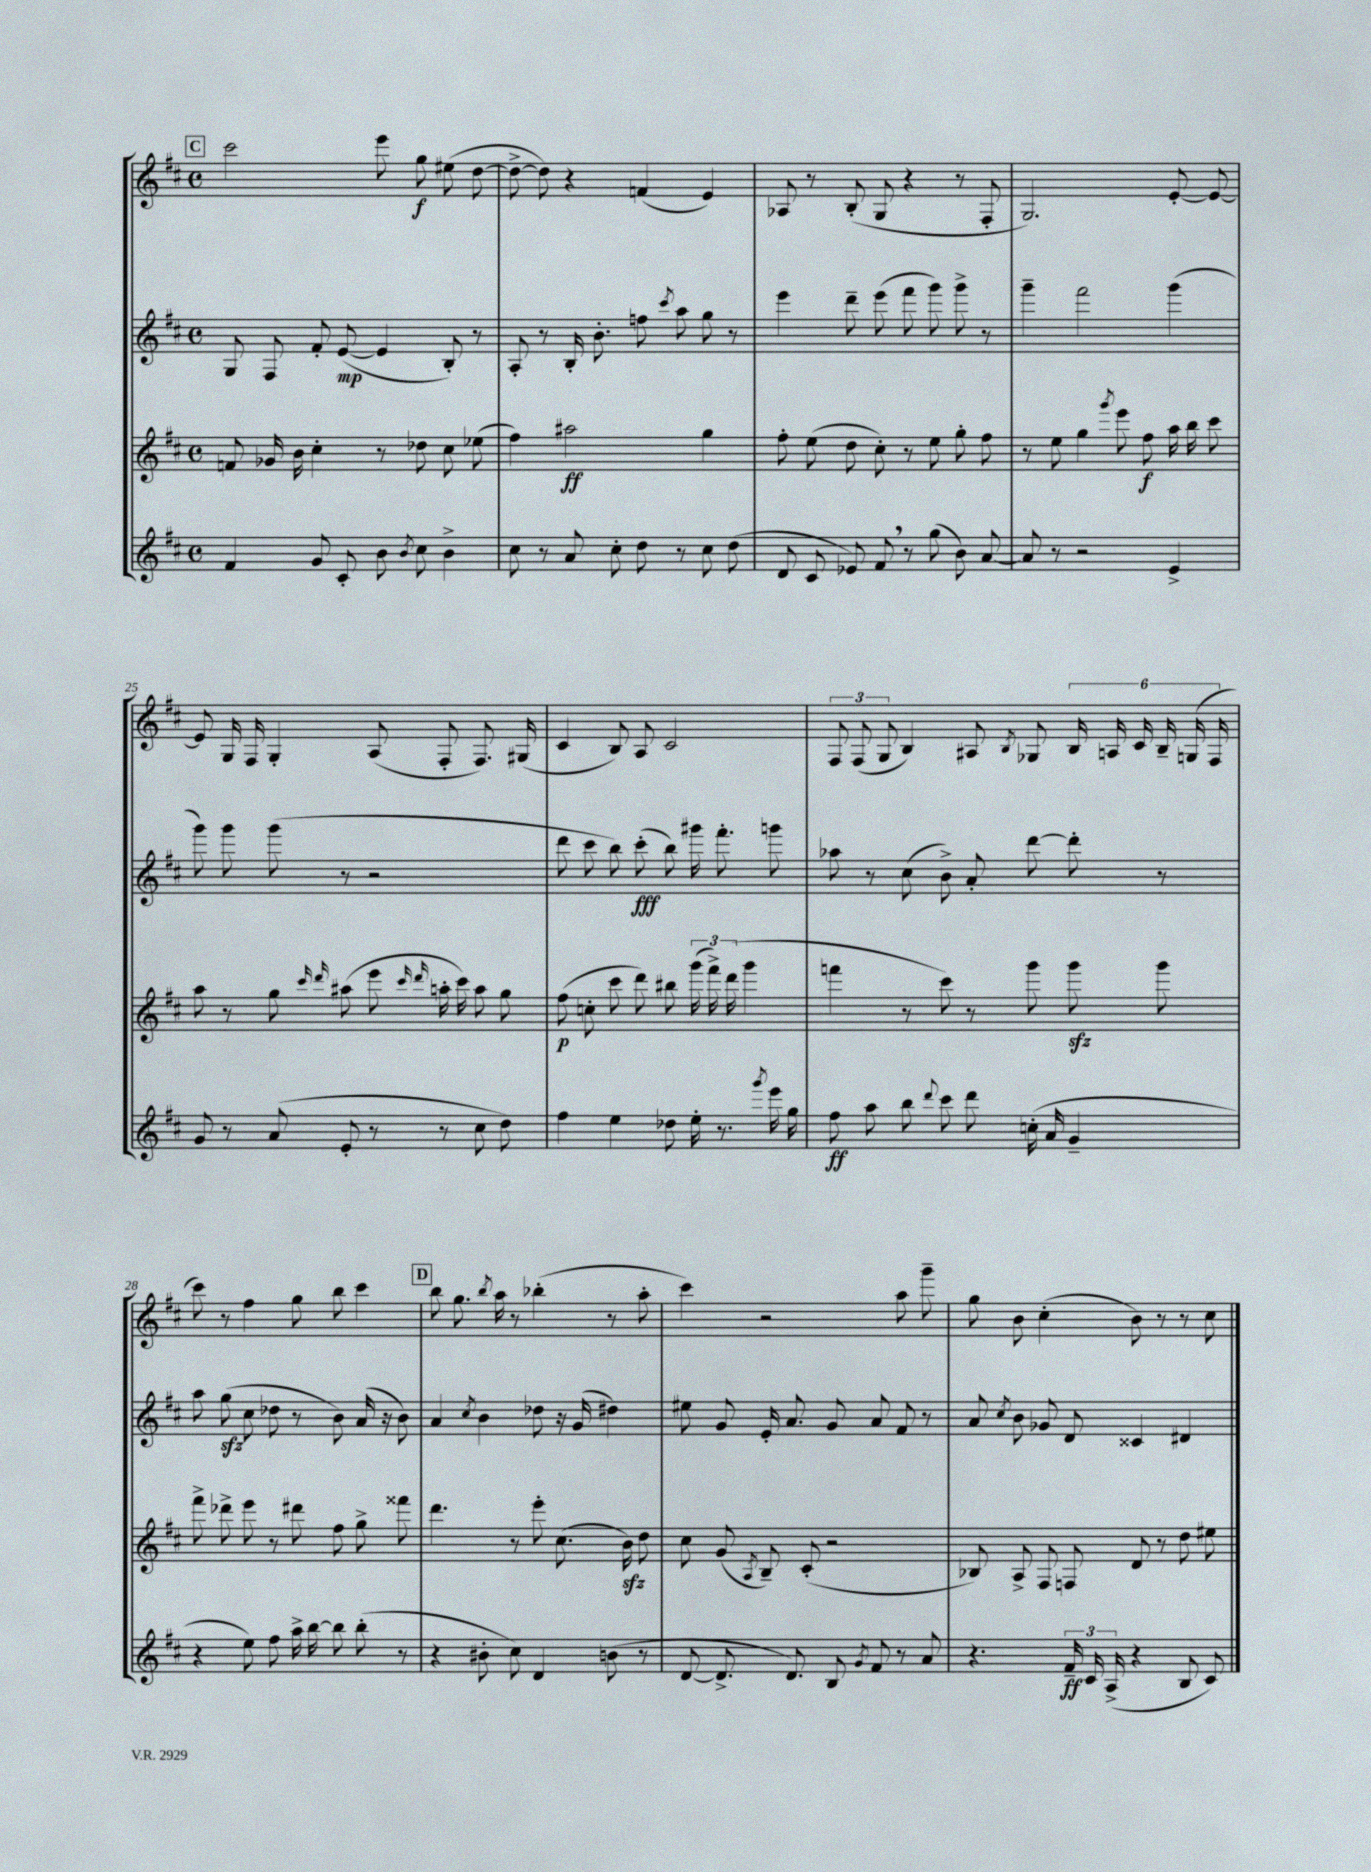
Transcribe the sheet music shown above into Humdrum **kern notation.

**kern	**kern	**kern	**kern
*staff4	*staff3	*staff2	*staff1
*clefG2	*clefG2	*clefG2	*clefG2
*k[f#c#]	*k[f#c#]	*k[f#c#]	*k[f#c#]
*M4/4	*M4/4	*M4/4	*M4/4
*met(c)	*met(c)	*met(c)	*met(c)
4f#	8f	8G	2ccc#
.	16g-	8F#	.
.	16b	.	.
8g	4cc#'	8f#'	.
8c#'	.	([8e	.
8b	8r	4e]	8eee
8qb	.	.	.
8cc#	8dd-	.	8gg
4b^	8cc#	8B')	(8ee#
.	(8ee-	8r	[8dd
=	=	=	=
8cc#	4ff#)	8A'	8dd^_
8r	.	8r	8dd])
8a	2aa#	16B'	4r
.	.	8.b'	.
8cc#'	.	.	.
8dd	.	8ff	(4f
.	.	8qccc#	.
8r	.	8aa	.
8cc#	4gg	8gg	4e)
(8dd	.	8r	.
=	=	=	=
8d	8ff#'	4eee	8A-
8c#	(8ee	.	8r
8e-)	8dd	8ddd~	(8B'
8f#	8cc#')	(8eee	8G
8r	8r	8fff#	4r
(8gg	8ee	8ggg)	.
8b)	8gg'	8ggg^	8r
[8a	8ff#	8r	8F#'
=	=	=	=
8a]	8r	4ggg~	2.G)
8r	8ee	.	.
2r	4gg	2fff#	.
.	8qggg	.	.
.	8eee	.	.
.	8ff#	.	.
4e^	16aa	(4ggg	[8e'
.	16bb	.	.
.	8ccc#	.	8e_
=	=	=	=
8g	8aa	8ggg)	8e]
8r	8r	8ggg	16G
.	.	.	16F#
(8a	8gg	(8ggg	4G'
.	16qqccc#	.	.
.	16qqddd	.	.
8e'	(8aa#	8r	.
8r	8eee	2r	(8A
.	16qqccc#	.	.
.	16qqddd	.	.
8r	16aa'	.	8F#'
.	16ccc#)	.	.
8cc#	8aa	.	8.F#)
8dd)	8gg	.	.
.	.	.	(16G#
=	=	=	=
4ff#	(8ff#	8ddd	4c#
.	8cc'	8ccc#	.
4ee	8ccc#	8bb)	8B)
.	8ddd)	(8ccc#'	8A
8dd-	8bb#	8bb)	2c#
16ee'	(24ggg	16ggg#	.
.	24fff#^)	.	.
8.r	.	8.fff#'	.
.	(24ddd	.	.
.	4ggg	.	.
8qggg	.	.	.
16eee	.	8ggg	.
16gg	.	.	.
=	=	=	=
8ff#	4fff	8aa-	12F#
.	.	.	(12F#
8aa	.	8r	.
.	.	.	12G
8bb	8r	(8cc#	4B)
8qqddd	.	.	.
8ccc#	8ccc#)	8b^)	.
8ddd	8r	8a'	8A#
.	.	.	8qB
(16cc'	8ggg	[8ddd	8G-
16a	.	.	.
4g~	8ggg	8ddd']	24B
.	.	.	24A
.	.	.	24c#
.	8ggg	8r	24B~
.	.	.	(24G
.	.	.	24F#
=	=	=	=
4r	8fff#^	8aa	8ccc#)
.	8ddd-^	(8gg	8r
8ee)	8eee	8cc#	4ff#
8ff#	8r	8dd-	.
16aa^	8ddd#	8r	8gg
[16bb	.	.	.
8bb]	8ff#	8b)	8bb
(8bb'	8gg^	(16a	4ccc#
.	.	16r	.
8r	8fff##	8b)	.
=	=	=	=
4r	4.ddd	4a	8bb
.	.	.	8.gg
.	.	8qcc#	.
8b#'	.	4b	.
.	.	.	8qbb
.	.	.	16aa
8cc#)	8r	.	8r
4d	8eee'	8dd-	(4bb-'
.	(8.cc#	16r	.
.	.	(16g	.
(8b	.	4dd#)	8r
.	16b)	.	.
8r	8dd	.	8aa'
=	=	=	=
[8d	8cc#	8ee#	4ccc#)
8.d^]	(8g	8g	.
.	8qA	.	.
.	8B~)	16e'	2r
8.d)	.	8.a	.
.	(8c#'	.	.
8B	2r	8g	.
8qg	.	.	.
8f#	.	8a	.
8r	.	8f#	8aa
8a	.	8r	8ggg~
=	=	=	=
4.r	8B-)	8a	8gg
.	.	8qcc#	.
.	8A^	8b	8b
.	8F#	8g-	(4cc#'
24f#~	8F	8d	.
24c#	.	.	.
(24A^	.	.	.
4r	8d	4c##	8b)
.	8r	.	8r
8B	8dd	4d#	8r
8c#)	8ee#	.	8cc#
==	==	==	==
*-	*-	*-	*-
